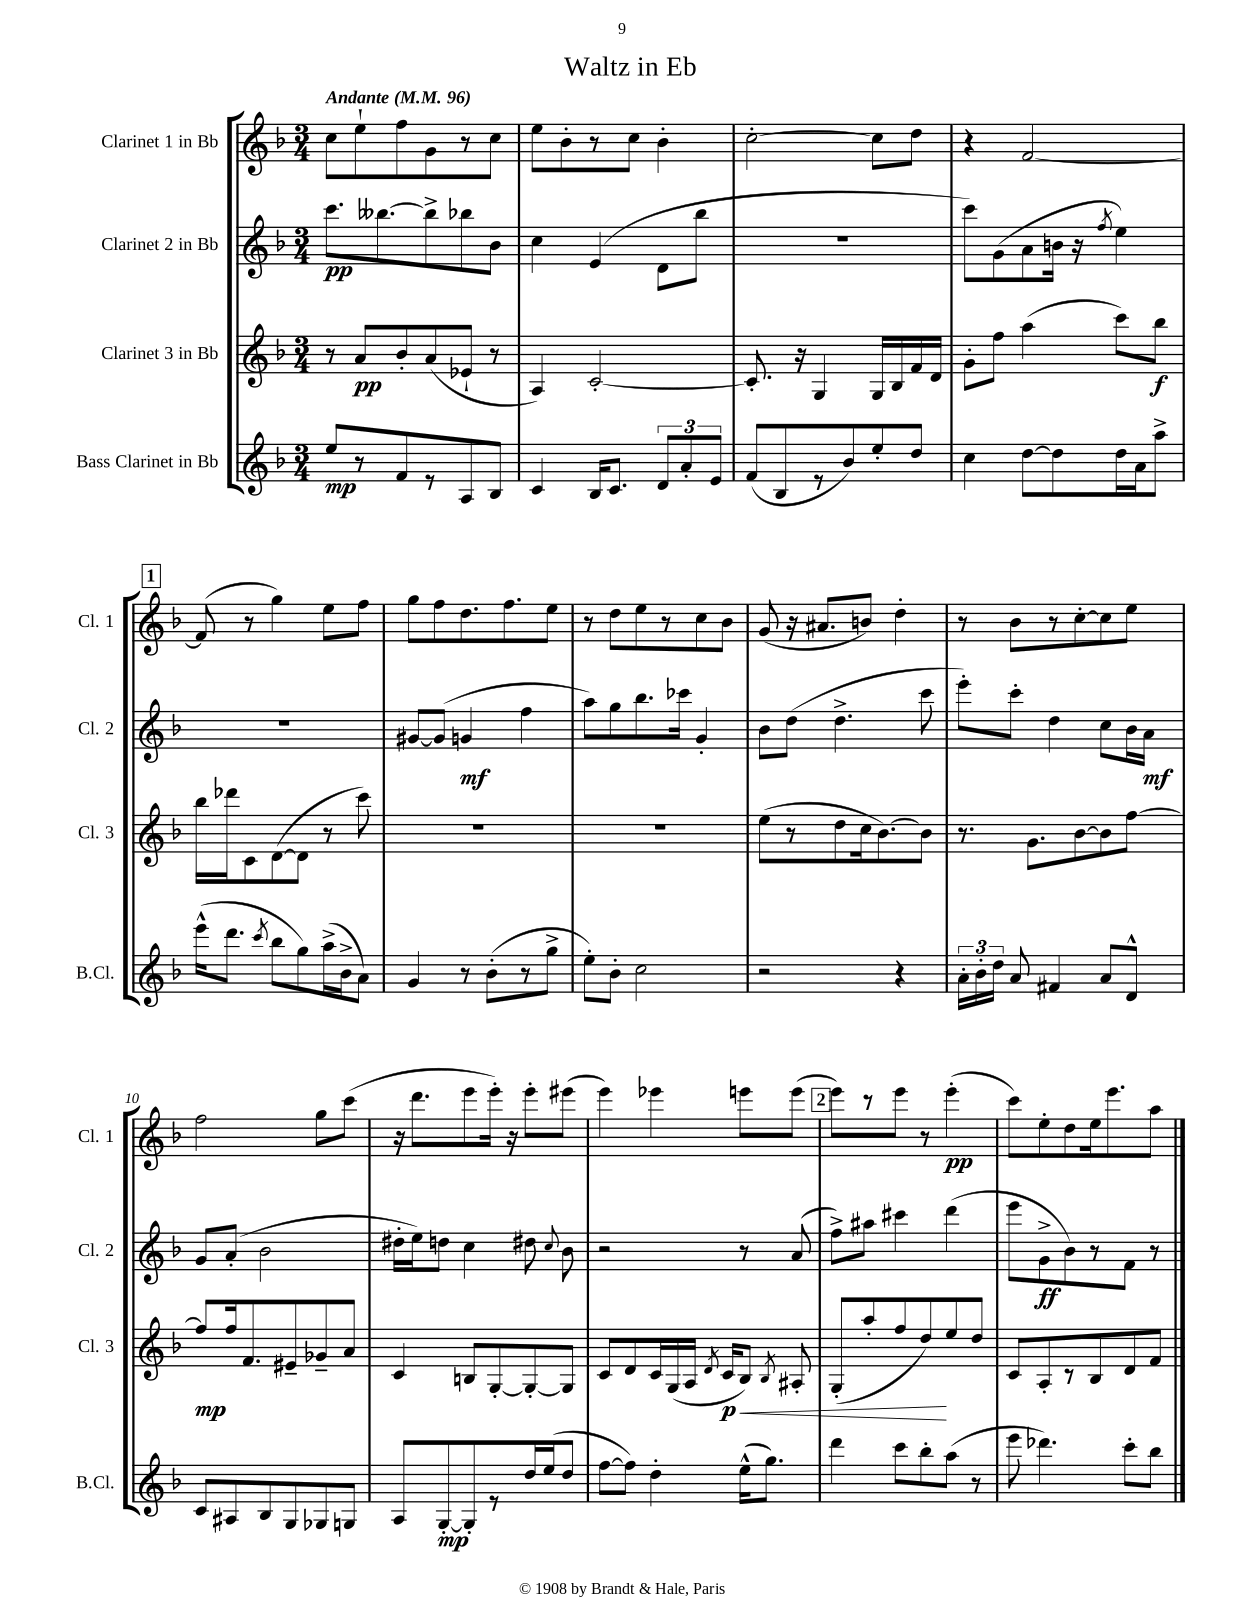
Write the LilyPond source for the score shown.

\header { title = "Waltz in Eb" }
<<
\new StaffGroup <<
\new Staff = "s0" \with { instrumentName = "Clarinet 1 in Bb" shortInstrumentName = "Cl. 1" } {
    \clef treble \key f \major \numericTimeSignature \time 3/4 \tempo "Andante" 4 = 96
    \autoBeamOff c''8[ e''8-! f''8 g'8 r8 c''8] |
    e''8[ bes'8-. r8 c''8] bes'4-. |
    c''2~-. c''8[ d''8] |
    r4 f'2~ |
    \mark \markup { \box "1" } f'8( r8 g''4) e''8[ f''8] |
    g''8[ f''8 d''8. f''8. e''8] |
    r8 d''8[ e''8 r8 c''8 bes'8] |
    g'8( r16 ais'8.[ b'8]) d''4-. |
    r8 bes'8[ r8 c''8~-. c''8 e''8] |
    f''2 g''8[ c'''8]( |
    r16 d'''8.[ e'''8 e'''16]-.) r16 e'''8[-. eis'''8]( |
    e'''4) ees'''4 e'''8[ e'''8]( |
    \mark \markup { \box "2" } e'''8[) r8 e'''8] r8 e'''4-.\pp( |
    c'''8[) e''8-. d''8 e''16 e'''8. a''8] \bar "|." |
}
\new Staff = "s1" \with { instrumentName = "Clarinet 2 in Bb" shortInstrumentName = "Cl. 2" } {
    \clef treble \key f \major \numericTimeSignature \time 3/4
    \autoBeamOff c'''8.[\pp beses''8.~ beses''8-> bes''8 bes'8] |
    c''4 e'4( d'8[ bes''8] |
    R2. |
    c'''8[) g'8( a'8 b'16] r16 \acciaccatura { f''8 } e''4) |
    \mark \markup { \box "1" } R2. |
    gis'8[~ gis'8]( g'4\mf f''4 |
    a''8[) g''8 bes''8. ces'''16] g'4-. |
    bes'8[ d''8]( d''4.-> c'''8 |
    e'''8[-.) c'''8]-. d''4 c''8[ bes'16 a'16]\mf |
    g'8[ a'8]-.( bes'2 |
    dis''16[-. e''16) d''8] c''4 dis''8 \appoggiatura { c''8 } bes'8 |
    r2 r8 a'8( |
    \mark \markup { \box "2" } f''8[->) ais''8] cis'''4 d'''4( |
    e'''8[ g'8->\ff bes'8) r8 f'8] r8 \bar "|." |
}
\new Staff = "s2" \with { instrumentName = "Clarinet 3 in Bb" shortInstrumentName = "Cl. 3" } {
    \clef treble \key f \major \numericTimeSignature \time 3/4
    \autoBeamOff r8 a'8[\pp bes'8-. a'8( ees'8]-! r8 |
    a4) c'2~-. |
    c'8.-. r16 g4 g16[ bes16 f'16 d'16] |
    g'8[-. f''8] a''4( c'''8[) bes''8]\f |
    \mark \markup { \box "1" } bes''16[ des'''16 c'8 d'8~( d'8] r8 c'''8) |
    R2. |
    R2. |
    e''8[( r8 d''8 c''16 bes'8.~) bes'8] |
    r8. g'8.[ bes'8~ bes'8 f''8]~ |
    f''8[\mp f''16 f'8. eis'8-- ges'8-- a'8] |
    c'4 b8[ g8~-. g8~-. g8] |
    c'8[ d'8 c'16 g16( a16] \acciaccatura { d'8 } c'16[\p bes8]\<) \acciaccatura { bes8 } ais8-. |
    \mark \markup { \box "2" } g8[-.( a''8-. f''8 d''8\!) e''8 d''8] |
    c'8[ a8-. r8 bes8 d'8 f'8] \bar "|." |
}
\new Staff = "s3" \with { instrumentName = "Bass Clarinet in Bb" shortInstrumentName = "B.Cl." } {
    \clef treble \key f \major \numericTimeSignature \time 3/4
    \autoBeamOff e''8[\mp r8 f'8 r8 a8 bes8] |
    c'4 bes16[ c'8.] \tuplet 3/2 { d'8[ a'8-. e'8] } |
    f'8[( bes8 r8 bes'8) e''8-. d''8] |
    c''4 d''8[~ d''8 d''16 a'16 a''8]-> |
    \mark \markup { \box "1" } e'''16[-^( d'''8.] \acciaccatura { c'''8 } bes''8[ g''8) a''16->( bes'16-> a'8]) |
    g'4 r8 bes'8[-.( r8 g''8]-> |
    e''8[-.) bes'8]-. c''2 |
    r2 r4 |
    \tuplet 3/2 { a'16[-. bes'16-. d''16] } a'8 fis'4 a'8[ d'8]-^ |
    c'8[ ais8 bes8 g8 ges8 g8] |
    a8[ g8~-.\mp g8-. r8 d''16 e''16( d''8] |
    f''8[~ f''8]) d''4-. e''16[-^( g''8.]) |
    \mark \markup { \box "2" } d'''4 c'''8[ bes''8-. a''8]( r8 |
    e'''8 des'''4.) c'''8[-. bes''8] \bar "|." |
}
>>
>>
